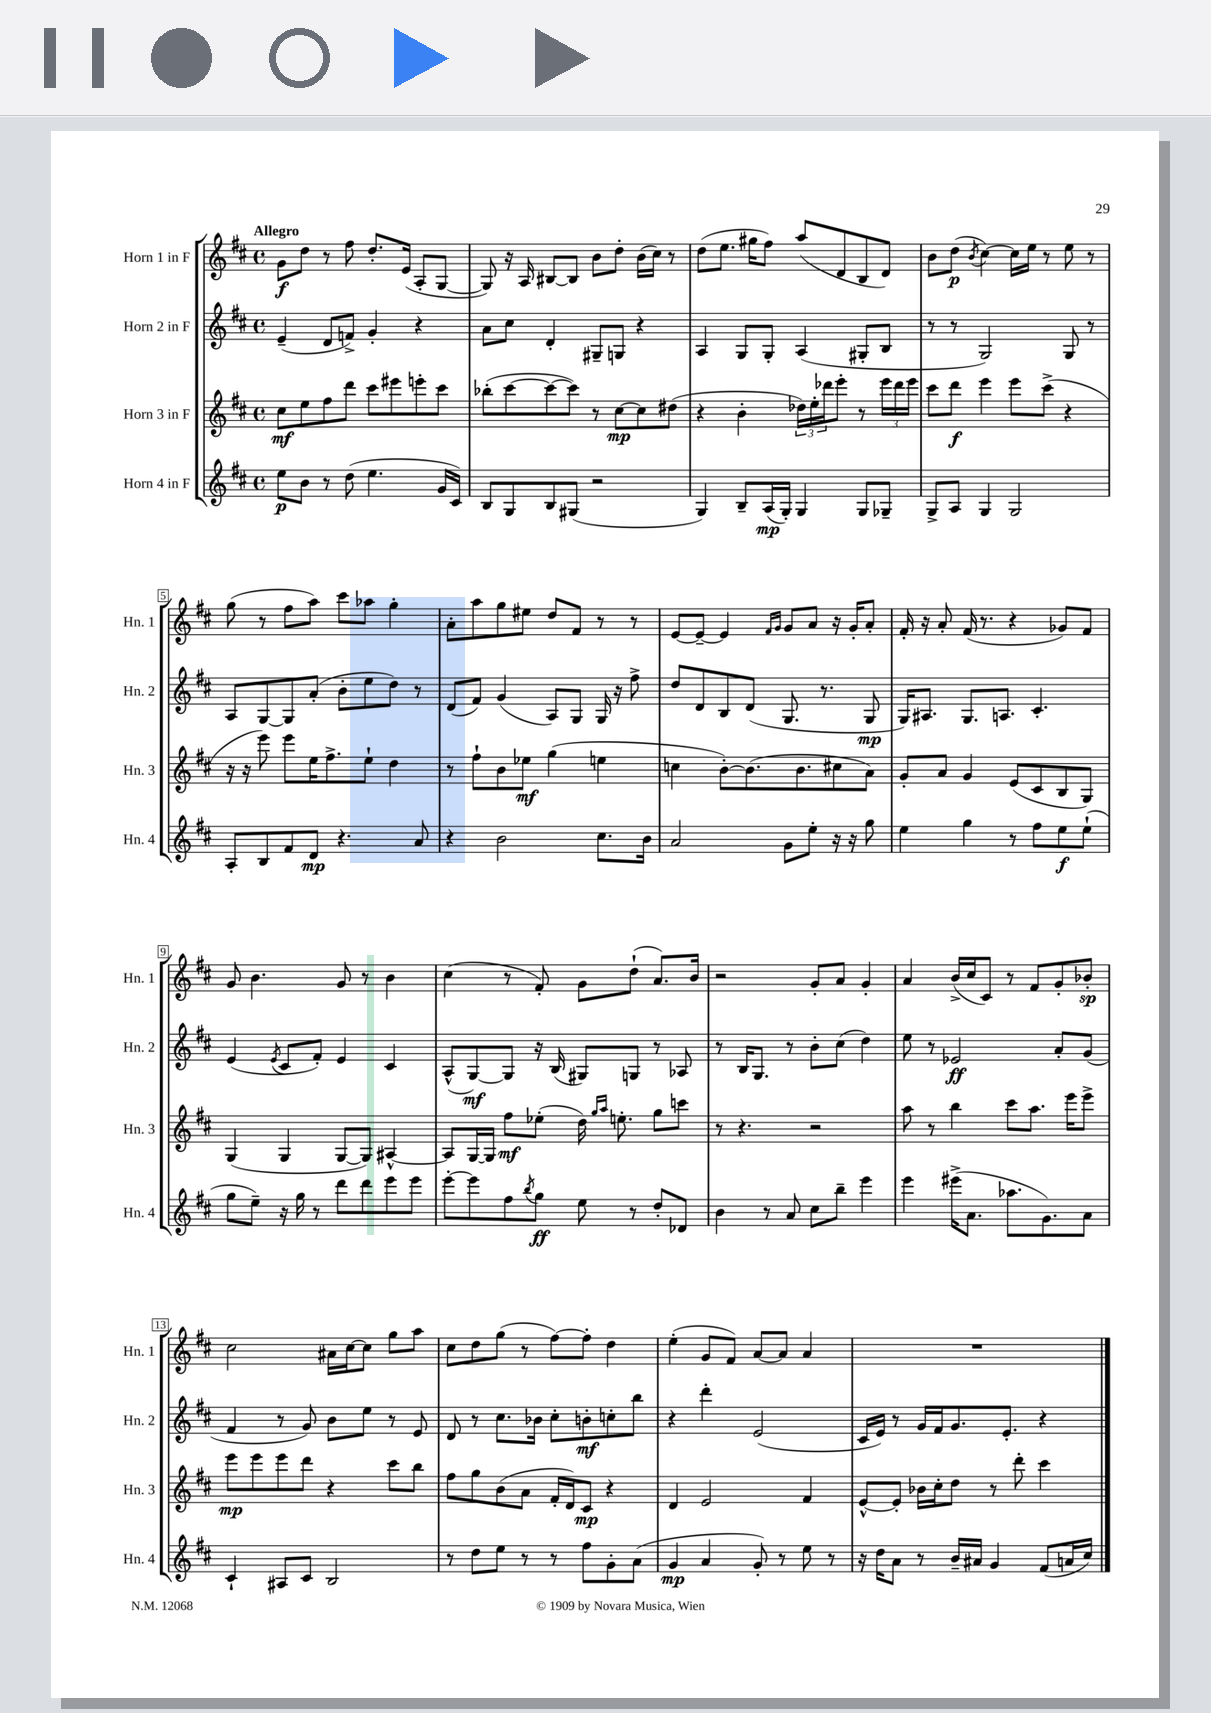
<<
\new StaffGroup <<
\new Staff = "s0" \with { instrumentName = "Horn 1 in F" shortInstrumentName = "Hn. 1" } {
    \clef treble \key d \major \defaultTimeSignature \time 4/4 \tempo "Allegro"
    g'8\f d''8 r8 fis''8 d''8.-. e'16( a8-. g8~ |
    g8) r16 a16 bis8~ bis8 b'8 d''8-. b'16( cis''16) r8 |
    d''8( e''8. gis''16 fis''8) a''8( d'8 b8 d'8) |
    b'8 d''8\p( \acciaccatura { b'8 } cis''4~) cis''16 e''16 r8 e''8 r8 |
    g''8( r8 fis''8 a''8) cis'''8 aes''8 g''4-. |
    a'8-. a''8 g''8 eis''8 d''8 fis'8 r8 r8 |
    e'8~ e'8~-- e'4 \grace { fis'16 g'16 } g'8 a'8 r16 g'16-. a'8-. |
    fis'16-. r16 a'8-. fis'16( r8. r4 ges'8) fis'8 |
    g'8 b'4. g'8 r8 b'4 |
    cis''4( r8 fis'8-.) g'8 d''8-!( a'8.) b'16 |
    r2 g'8-. a'8 g'4-. |
    a'4 b'16->( cis''16 cis'8) r8 fis'8 g'8-. bes'8-.\sp |
    cis''2 ais'16 cis''16~ cis''8 g''8 a''8 |
    cis''8 d''8 g''8( r8 fis''8~) fis''8-. d''4 |
    e''4-.( g'8 fis'8) a'8~ a'8 a'4 |
    R1 \bar "|." |
}
\new Staff = "s1" \with { instrumentName = "Horn 2 in F" shortInstrumentName = "Hn. 2" } {
    \clef treble \key d \major \defaultTimeSignature \time 4/4
    e'4--( d'8 f'8->) g'4-. r4 |
    a'8 cis''8 d'4-. gis8-- g8 r4 |
    a4 g8 g8-. a4( gis8-. b8 |
    r8 r8 g2) g8 r8 |
    a8 g8~ g8 a'8-.( b'8-. e''8 d''8) r8 |
    d'8( fis'8) g'4( a8) g8 g16 r16 fis''8-> |
    d''8 d'8 b8 d'8( g8. r8. g8\mp |
    g16) ais8. g8. a8. cis'4.-. |
    e'4( \acciaccatura { e'8 } cis'8 fis'8-.) e'4 cis'4 |
    a8-^( g8~\mf) g8 r16 b16( gis8) g8 r8 aes8 |
    r8 b16 g8. r8 b'8-. cis''8( d''4) |
    e''8 r8 ees'2\ff a'8-. g'8( |
    fis'4 r8 g'8) b'8 e''8 r8 e'8 |
    d'8 r8 cis''8. bes'16 cis''8-. b'8-.\mf c''8-. b''8 |
    r4 d'''4-. e'2( |
    cis'16 e'16) r8 g'16 fis'16 g'8. e'8.-. r4 \bar "|." |
}
\new Staff = "s2" \with { instrumentName = "Horn 3 in F" shortInstrumentName = "Hn. 3" } {
    \clef treble \key d \major \defaultTimeSignature \time 4/4
    cis''8\mf e''8 fis''8 d'''8 cis'''8 eis'''8 e'''8-. cis'''8 |
    bes''8-.( cis'''8~ cis'''8~ cis'''8) r8 cis''8~\mp cis''8 dis''8( |
    r4 b'4-. \tuplet 3/2 { des''16) e''16-. des'''16 } e'''8-. r8 \tuplet 3/2 { e'''16 des'''16 e'''16 } |
    cis'''8 d'''8\f e'''4 e'''8 cis'''8->( r4 |
    r16 r16 e'''8) e'''8 e''16 fis''8.-> e''8-! d''4 |
    r8 fis''8-! b'8 ees''8\mf g''4( e''4 |
    c''4 b'8~-.) b'8.( b'8. cis''8 a'8) |
    g'8-. a'8 g'4 e'8( cis'8 b8 g8) |
    g4( g4 g8~ g8) ais4~-^ |
    ais8 g16~ g16 fis''8\mf ees''8-.( d''16) \grace { g''16 a''16 } e''8.-. g''8 c'''8 |
    r8 r4. r2 |
    a''8 r8 b''4 cis'''8 a''8. e'''16 e'''8-> |
    e'''8\mp e'''8 e'''8 d'''8 r4 cis'''8 b''8 |
    fis''8 g''8 b'8( a'8 fis'16-. d'16) cis'8\mp r4 |
    d'4 e'2 fis'4 |
    e'8~-^ e'8-. bes'16 cis''16-. d''8 r8 d'''8-. cis'''4 \bar "|." |
}
\new Staff = "s3" \with { instrumentName = "Horn 4 in F" shortInstrumentName = "Hn. 4" } {
    \clef treble \key d \major \defaultTimeSignature \time 4/4
    e''8\p b'8 r8 d''8( e''4. g'16 cis'16) |
    b8 g8 b8 gis8( r2 |
    g4) b8-- a16\mp( g16-.) g4 g8 ges8-- |
    g8-> a8 g4 g2 |
    a8-. b8 fis'8 d'8\mp r4. a'8 |
    r4 b'2 cis''8. b'16 |
    a'2 g'8 e''8-. r16 r16 g''8 |
    e''4 g''4 r8 fis''8 e''8\f e''8-!( |
    g''8 e''8--) r16 g''16 r8 d'''8 d'''8 e'''8 e'''8 |
    e'''8~-. e'''8 fis''8 \acciaccatura { b''8 } g''8\ff e''8 r8 d''8-. des'8 |
    b'4 r8 a'8 cis''8 b''8-- e'''4 |
    e'''4 eis'''16->( a'8. aes''8. g'8.) a'8 |
    cis'4-! ais8 cis'8 b2 |
    r8 d''8 e''8 r8 r8 fis''8 g'8-. a'8( |
    g'4\mp a'4 g'8-.) r8 e''8 r8 |
    r16 d''16 a'8 r8 b'16-- ais'16 g'4 fis'8( a'16 cis''16) \bar "|." |
}
>>
>>
\layout { \context { \Score \override BarNumber.stencil = #(make-stencil-boxer 0.1 0.3 ly:text-interface::print) } }
